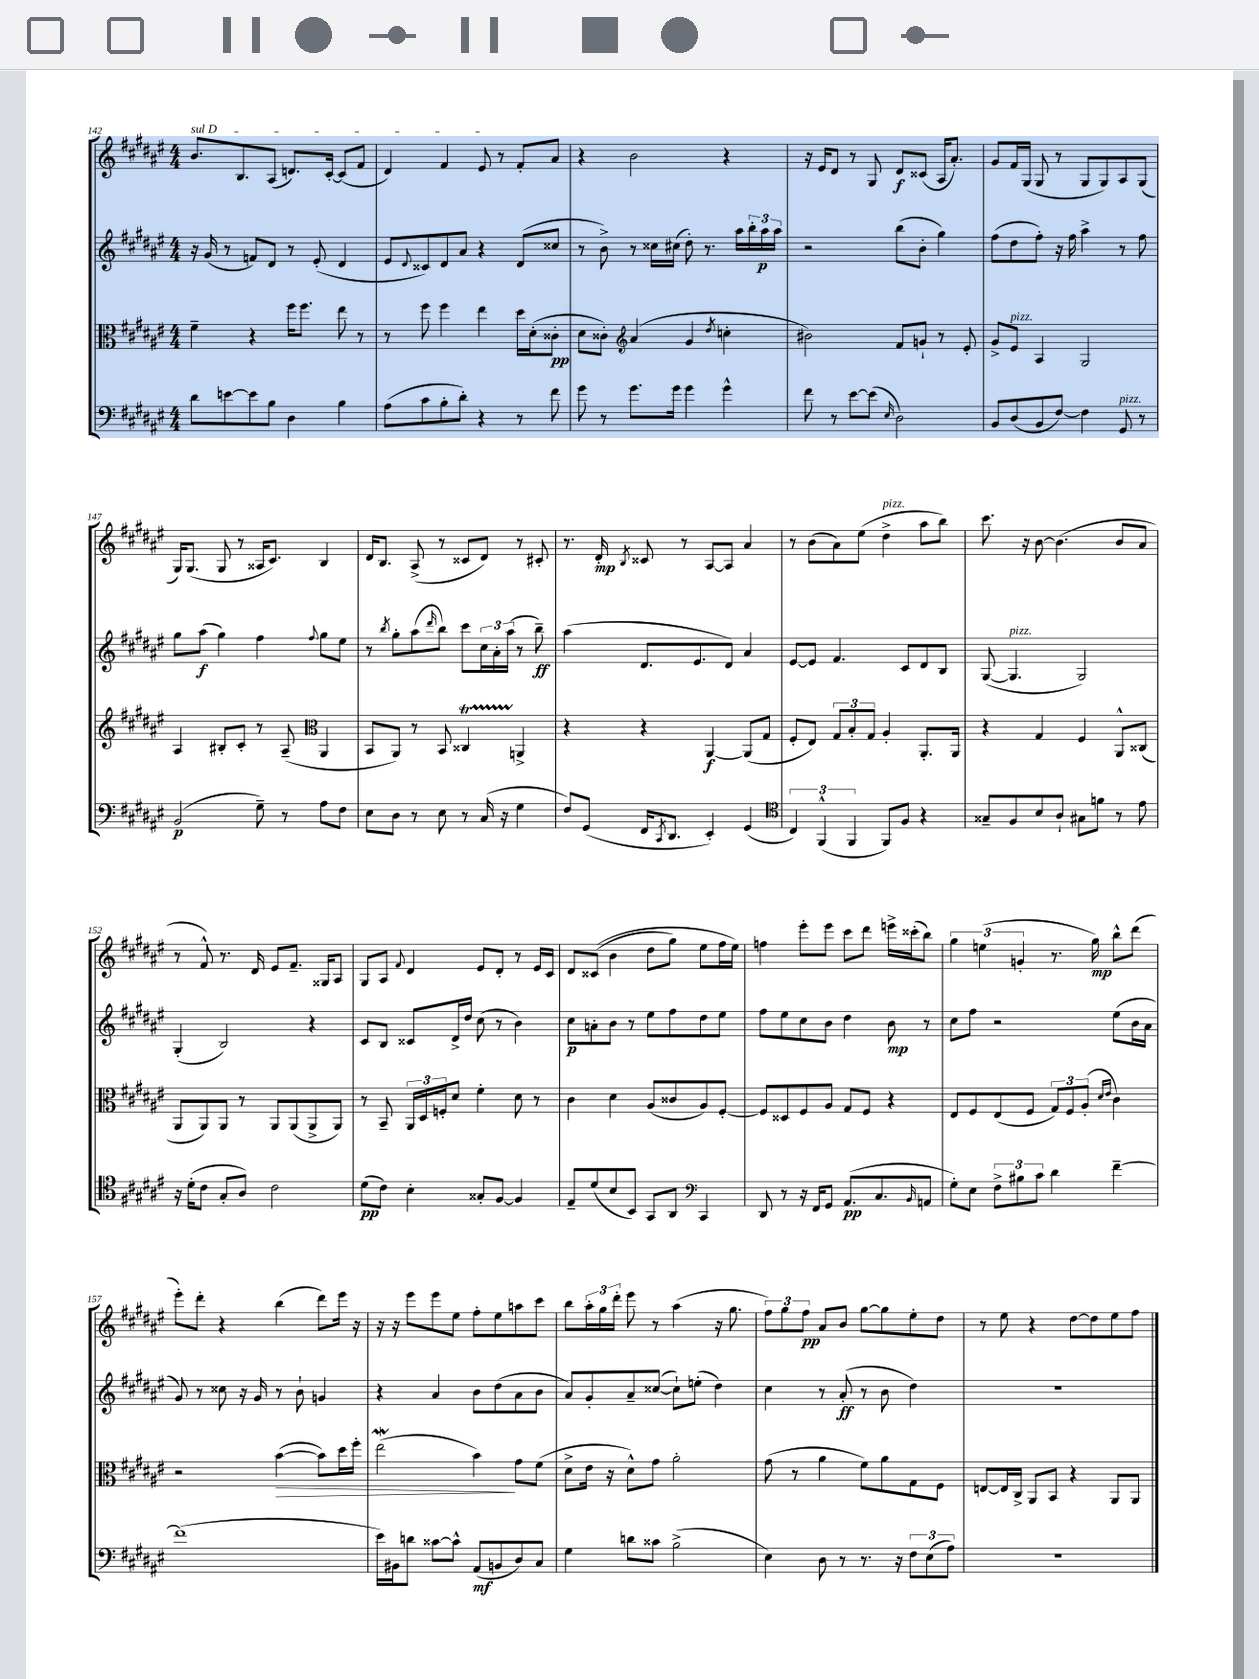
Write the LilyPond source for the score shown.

<<
\new StaffGroup <<
\new Staff = "s0" {
    \clef treble \key fis \major \numericTimeSignature \time 4/4
    \once \override TextSpanner.bound-details.left.text = \markup { \italic "sul D" } b'8.\startTextSpan b8. ais8( d'8.) cis'16~-. cis'8( fis'8 |
    dis'4) fis'4 eis'8\stopTextSpan r8 fis'8-. ais'8 |
    r4 b'2 r4 |
    r16 eis'16 dis'8 r8 gis8 dis'8\f cisis'8( ais16 ais'8.-.) |
    gis'8 fis'16 gis16( gis8 r8 gis8 gis8) ais8 gis8( |
    gis16) gis8.( gis8 r8 aisis16 cis'8.) b4 |
    dis'16 b8. ais8->( r8 cisis'8 dis'8) r8 cis'8-. |
    r8. dis'16-.\mp \acciaccatura { b8 } cisis'8 r8 ais8~ ais8 ais'4 |
    r8 b'8( ais'8) eis''8( dis''4->^\markup { \italic "pizz." } ais''8 b''8) |
    cis'''8. r16 b'8~ b'4.( b'8 ais'8 |
    r8 fis'8-^) r8. dis'16 eis'8 fis'8.-- gisis16 ais8 |
    gis8 ais8 \appoggiatura { fis'8 } dis'4 eis'8 dis'8-. r8 eis'16 cis'16 |
    dis'8 cisis'8(\( b'4 dis''8 gis''8) eis''8 fis''16 eis''16\) |
    f''4 eis'''8-. eis'''8 cis'''8 dis'''8 e'''16-> cisis'''16-.( b''8) |
    \tuplet 3/2 { gis''4 e''4( g'4-. } r8. gis''16\mp) b''8-^ dis'''8( |
    eis'''8-.) dis'''8-. r4 b''4( dis'''8) eis'''16 r16 |
    r16 r16 eis'''8 eis'''8 eis''8 fis''8-. eis''8 a''8 cis'''8 |
    b''8 \tuplet 3/2 { ais''16-. gis''16 dis'''16-. } eis'''8 r8 ais''4( r16 gis''8. |
    \tuplet 3/2 { fis''8) gis''8 fis''8\pp } ais'8 b'8 gis''8~ gis''8 eis''8-. dis''8 |
    r8 eis''8 r4 dis''8~ dis''8 eis''8 fis''8 \bar "|." |
}
\new Staff = "s1" {
    \clef treble \key fis \major \numericTimeSignature \time 4/4
    r16 gis'16( r8 f'8) dis'8 r8 eis'8-.( dis'4 |
    eis'8 \appoggiatura { dis'8 } cisis'8) dis'8 ais'8 r4 dis'8( cisis''8 |
    r8 b'8->) r8 cisis''16 cis''16( dis''8-.) r8. ais''16 \tuplet 3/2 { b''16-. ais''16\p ais''16 } |
    r2 b''8( b'8-. gis''4) |
    fis''8( dis''8 fis''8-.) r16 fis''16 ais''4-> r8 fis''8 |
    gis''8 ais''8\f( gis''4) fis''4 \appoggiatura { fis''8 } gis''8 eis''8 |
    r8 \acciaccatura { b''8 } gis''8-. ais''8( \grace { dis'''16 } b''8) cis'''8 \tuplet 3/2 { cis''16 ais'16-. ais''16( } r8 b''8--\ff) |
    ais''4( dis'8. eis'8. dis'8) ais'4 |
    eis'8~ eis'8 fis'4. cis'8 dis'8 b8 |
    gis8~( gis4.^\markup { \italic "pizz." } gis2) |
    gis4-.( b2) r4 |
    cis'8 b8 cisis'8 dis'16-> dis''16 cis''8( r8 b'4) |
    cis''8\p a'8-. b'8 r8 eis''8 fis''8 dis''8 eis''8 |
    fis''8 eis''8 cis''8 b'8 dis''4 b'8\mp r8 |
    cis''8 fis''8 r2 eis''8( b'16 ais'16 |
    gis'8) r8 cisis''8 r16 gis'16 r8 b'8-! g'4 |
    r4 ais'4 b'8 dis''8( ais'8 b'8 |
    ais'8) gis'8-. ais'8-- cisis''8~( cisis''8-!) e''8-.( dis''4) |
    cis''4 r8 ais'8-.\ff( r8 b'8 dis''4) |
    R1 \bar "|." |
}
\new Staff = "s2" {
    \clef alto \key fis \major \numericTimeSignature \time 4/4
    fis'4-- r4 fis''16 fis''8. eis''8 r8 |
    r8 fis''8 fis''4 eis''4 dis''16 dis'16-.( cisis'8-.\pp |
    dis'8 cisis'8-.) \clef treble ais'4( gis'4 \acciaccatura { dis''8 } c''4-. |
    bis'2) fis'8 g'8-! r8 eis'8-. |
    gis'8-> eis'8^\markup { \italic "pizz." } ais4 gis2 |
    ais4 bis8-. cis'8-. r8 ais8--( \clef alto ais,4 |
    b,8 ais,8) r8 b,8 cisis4\startTrillSpan a,4->\stopTrillSpan |
    r4 r4 ais,4~\f ais,8( gis8 |
    fis8-. eis8) \tuplet 3/2 { gis8 b8-. gis8 } ais4-. ais,8.-. ais,16 |
    r4 gis4 fis4 ais,8-^ cisis8( |
    ais,8 ais,8) ais,8 r8 ais,8 ais,8( ais,8-> ais,8) |
    r8 b,8-- \tuplet 3/2 { ais,16 dis16 f16-. } dis'8 fis'4-. dis'8 r8 |
    cis'4 dis'4 ais8( cisis'8 ais8) fis8~-. |
    fis8 disis8 fis8 ais8 gis8 fis8 r4 |
    eis8 fis8 eis8( fis8 \tuplet 3/2 { gis8) fis8 ais8-.( } \grace { dis'16 eis'16 } cis'4) |
    r2 b'4~\>( b'8) dis''16 fis''16-. |
    eis''2\mordent( b'4\!) gis'8 fis'8( |
    dis'8-> eis'16 r16 dis'8-^) gis'8 ais'2-. |
    gis'8( r8 ais'4 fis'8) ais'8 gis8 fis8 |
    e8~ e16 cis16-> ais,8 b,8 r4 ais,8 ais,8 \bar "|." |
}
\new Staff = "s3" {
    \clef bass \key fis \major \numericTimeSignature \time 4/4
    dis'8 e'8~ e'8 b8 dis4 b4 |
    ais8( cis'8 b8-. dis'8-.) r4 r8 fis'8 |
    gis'8 r8 gis'8. gis'16 gis'4 gis'4-^ |
    fis'8 r8 eis'8~ eis'8( \grace { eis16 } dis2) |
    b,8 dis8( b,8 fis8~) fis4 gis,8^\markup { \italic "pizz." } r8 |
    b,2\p( gis8--) r8 ais8 fis8 |
    eis8 dis8 r8 eis8 r8 cis16( r16 gis4 |
    fis8) gis,8( fis,16 \acciaccatura { cis,8 } dis,8. eis,4-.) gis,4( |
    \clef tenor \tuplet 3/2 { cis4) fis,4-^( fis,4 } fis,8) fis8 r4 |
    gisis8-- fis8 b8 ais8-! gis8 f'8 r8 eis'8 |
    r16 dis'16-.( cis'8 gis8-. ais8) cis'2 |
    dis'8\pp( cis'8) b4-. gisis8-. fis8~ fis4 |
    eis8-- dis'8( b8 b,8) gis,8 ais,8 \clef bass cis,4 |
    dis,8 r8 r16 fis,16 gis,8 ais,8.\pp( cis8. \grace { b,16 } a,8 |
    gis8-.) eis8 \tuplet 3/2 { fis8-> bis8 cis'8 } dis'4 fis'4~-- |
    fis'1( |
    eis'16) bis,16 d'8 cisis'8~ cisis'8-^ ais,8\mf( b,8 dis8) cis8 |
    gis4 d'8 cisis'8 b2->( |
    eis4) dis8 r8 r8. r16 \tuplet 3/2 { fis8 eis8( ais8) } |
    r1 \bar "|." |
}
>>
>>
\layout { \context { \Score currentBarNumber = #142 } }
